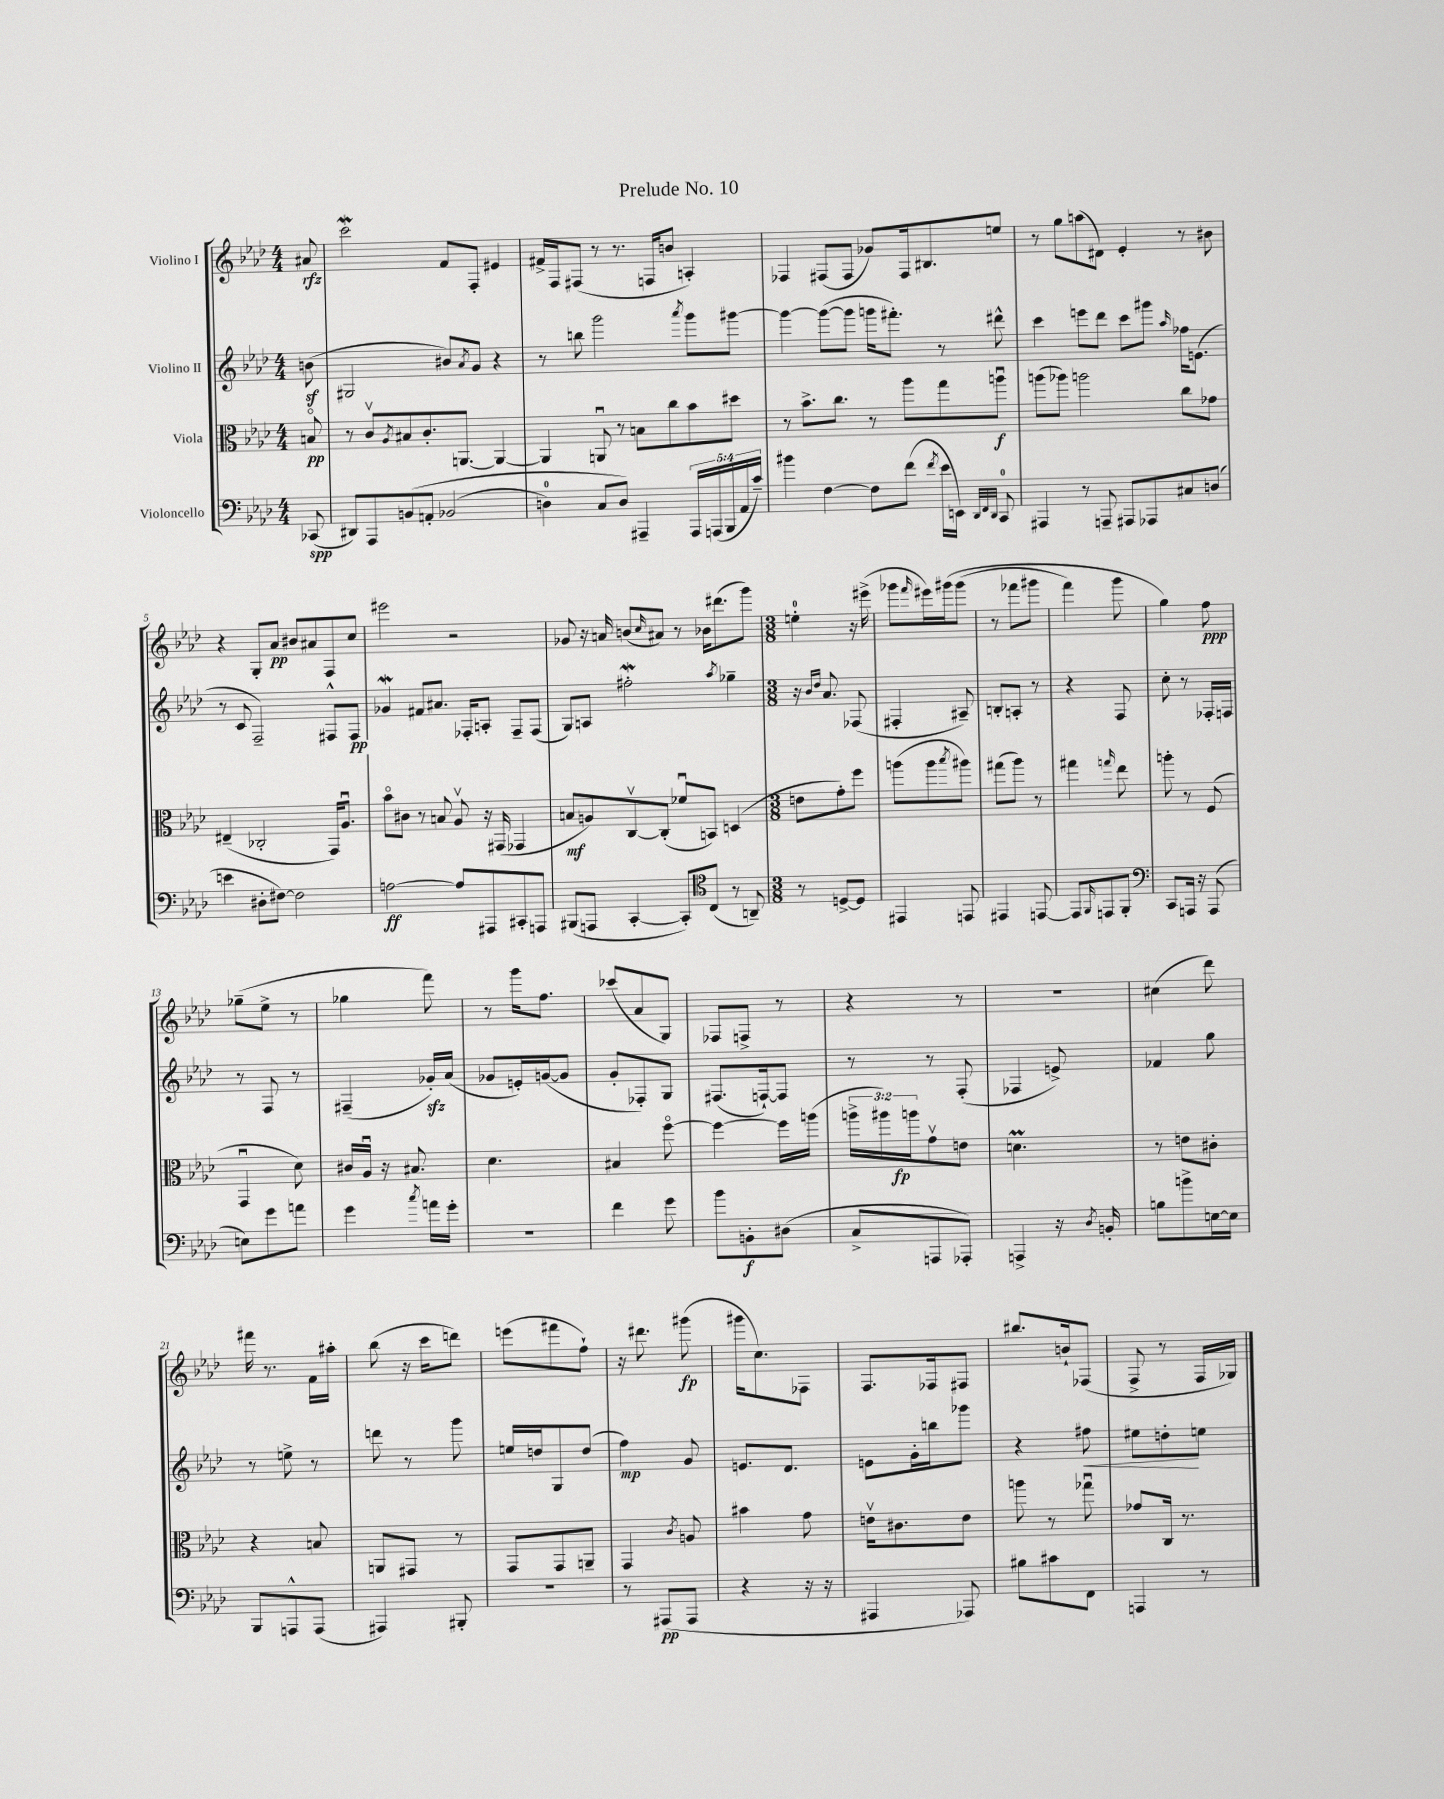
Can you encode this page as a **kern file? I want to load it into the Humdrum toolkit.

**kern	**kern	**kern	**kern
*staff4	*staff3	*staff2	*staff1
*clefF4	*clefC3	*clefG2	*clefG2
*k[b-e-a-d-]	*k[b-e-a-d-]	*k[b-e-a-d-]	*k[b-e-a-d-]
*M4/4	*M4/4	*M4/4	*M4/4
(8CC-	8Bo	(8b	8a#
=	=	=	=
8DD#)	8r	2G#	2ccc
8AAA-	8cv	.	.
.	8qA-	.	.
&(8BB	8B#	.	.
8AA'	8.c'	.	.
(2BB-	.	8b#)	8f
.	[8.AA	.	.
.	.	8qa-	.
.	.	8g	8F'
.	4AA_	4r	4e#
=	=	=	=
4D)	4AA]	8r	16f#^
.	.	.	16F
.	.	8bb	(8F#
8C	8AAu	2ggg	8r
8D&)	8r	.	8.r
4AAA#~	8B	.	.
.	.	.	16F
.	8cc	.	8b
.	.	8qaaa-	.
20AAA#	8b-	8ggg	4A')
(20AAA	.	.	.
20BBB-	.	.	.
.	8dd#	[8ggg#	.
20AA-	.	.	.
20c~)	.	.	.
=	=	=	=
4b#	8r	4ggg#_	4F-
.	8.b-^	.	.
[4F	.	(8ggg#_	(8F#
.	8.cc	.	.
.	.	8ggg#]	8F#
8F]	8r	16ggg	8g-)
.	.	8.fff#')	.
(8f	8aa-	.	16F#
.	.	.	8.B#
8qf	.	.	.
16e-	8gg	8r	.
16EE)	.	.	.
32qqDD-	.	.	.
32qqFF	.	.	.
32qqDD-	.	.	.
8CC	8aau	8ddd#^^	8ee
=	=	=	=
4AAA#	(8aa	4ccc	8r
.	8aa-)	.	8gg
8r	2aa	8eee	(8aa
8AAA~	.	8ddd-	8d#)
8AAA#	.	8ccc	4e-'
8AAA-	.	8ggg#	.
.	.	16qqaa-	.
8C#	8cc	16ff-	8r
.	.	(8.e	.
(8D	8g-	.	8b#
=	=	=	=
4e	(4E#~	8r	4r
.	.	8c	.
8D#'	2C-'	2F~)	8G'
[8F#)	.	.	8a-
2F#]	.	.	8b#
.	.	.	8a#
.	16GG)	8F#^^	8F
.	8.A-u	.	.
.	.	8F#	8cc
=	=	=	=
[2A	8b-o	4g-	2eee#
.	8c#	.	.
.	8r	8f#	.
.	8B	8.a#	.
8A]	8A-v	.	2r
.	.	16F-'	.
8AAA#	16r	8A'	.
.	(16GG#	.	.
8CC#'	4GG-	8F-~	.
8AAA	.	(8F-	.
=	=	=	=
(8BBB#	8B	8G)	8g-
8AAA	8A)	8A	16r
.	.	.	16a
[4CC'	[8Cv	2ff#'	(8b
.	.	.	16qqcc
.	(8C']	.	8a#)
8CC'])	8f-u	.	8r
(8C	8BB)	.	16b-
.	.	.	(8.ddd#
.	.	8qaa-	.
8r	(4D	4gg-~	.
8AA~)	.	.	8ggg)
=	=	=	=
*clefC4	*	*	*
*M3/8	*M3/8	*M3/8	*M3/8
8r	8e	16r	4ee'
.	.	16qqb-	.
.	.	16qqdd-	.
.	.	8.a-	.
[8D^	8g')	.	.
8D]	8ff	(8F-	16r
.	.	.	(16eee#^
=	=	=	=
4EE#	(8aa	4F#'	8ggg-
.	.	.	16qqfff
.	8aa	.	16eee#)
.	.	.	&(16ggg#
.	8qbb-	.	.
8EE	8aa#)	8A#~)	(8ggg#
=	=	=	=
4EE#	(8gg#	8B'	8r
.	8aa-)	8A'	8fff-
[8EE	8r	8r	8ggg#
=	=	=	=
8EE]	4gg#	4r	4fff)
16qqFF	.	.	.
8EE	.	.	.
.	16qqgg	.	.
8FF'	8ee-	8F	8ggg
=	=	=	=
*clefF4	*	*	*
8CC	8aa'	8cc'	4gg&)
16AAA	8r	8r	.
16r	.	.	.
(8AAA	(8F	16F-'	8ff
.	.	16F	.
=	=	=	=
8E)	4GGu	8r	(8gg-~
8g	.	8F	8ee-^
8a	8d-)	8r	8r
=	=	=	=
4g	16c#	(4F#~	4gg-
.	16A-u	.	.
.	16r	.	.
.	8.B#	.	.
8qcc	.	.	.
16a	.	16g-')	8fff)
16g'	.	(16a-	.
=	=	=	=
4.r	4.d-	8g-	8r
.	.	16e')	16ggg
.	.	([16g	8.ff
.	.	8g]	.
=	=	=	=
4f	4B#	8g'	(8ccc-
.	.	8F-')	8a-
8g	[8ffo	8G	8G)
=	=	=	=
8b-	4ff_	(8.F#	8F-
8BB'	.	.	8F^
.	.	[16F`)	.
(8D#	16ff]	8F]	8r
.	(16aa	.	.
=	=	=	=
8C^	24aa^	8r	4r
.	24aa#)	.	.
.	24aa	.	.
8AAA	8gv	8r	.
8AAA-')	8e	(8F'	8r
=	=	=	=
4AAA^	4.d	4F-	4.r
16r	.	8e^)	.
8qD-	.	.	.
16BB'	.	.	.
=	=	=	=
8B	8r	4f-	(4cc#
8b^	8e	.	.
[16E	8c#'	8gg	8ddd-)
16E]	.	.	.
=	=	=	=
8BBB-	4r	8r	16fff#
.	.	.	8.r
8AAA^^	.	8ee^	.
(8AAA	8B	8r	16f
.	.	.	16aa#'
=	=	=	=
4AAA#)	8AA	8ddd	(8bb-
.	8GG#	8r	16r
.	.	.	16ccc
8BBB#'	8r	8ggg	8ddd)
=	=	=	=
4.r	8GG	16ee	(8eee
.	.	16dd	.
.	8GG	8G	8fff#
.	8AA~	(8dd	8ff`)
=	=	=	=
8r	4GG	4ff)	16r
.	.	.	8.ddd#
(8AAA#	.	.	.
.	8qc	.	.
8AAA#	8A	8g	(8ggg#
=	=	=	=
4r	4b#	8.e	16ggg#
.	.	.	8.cc)
.	.	8.d-	.
16r	8g	.	8F-
16r	.	.	.
=	=	=	=
4AAA#	16ev	8e	8.F
.	8.c#	.	.
.	.	16g'	.
.	.	16bb	16F-
8AAA-)	8e	8ggg-	8F#
=	=	=	=
8B#	8aa	4r	8.bb#
8c#	8r	.	.
.	.	.	16b`
8FF	8gg-u	8ff#	(8F-
=	=	=	=
4AAA	8g-	8ee#	8F^
.	16C	8dd'	8r
.	8.r	.	.
8r	.	8ee	16F
.	.	.	16G-)
==	==	==	==
*-	*-	*-	*-
